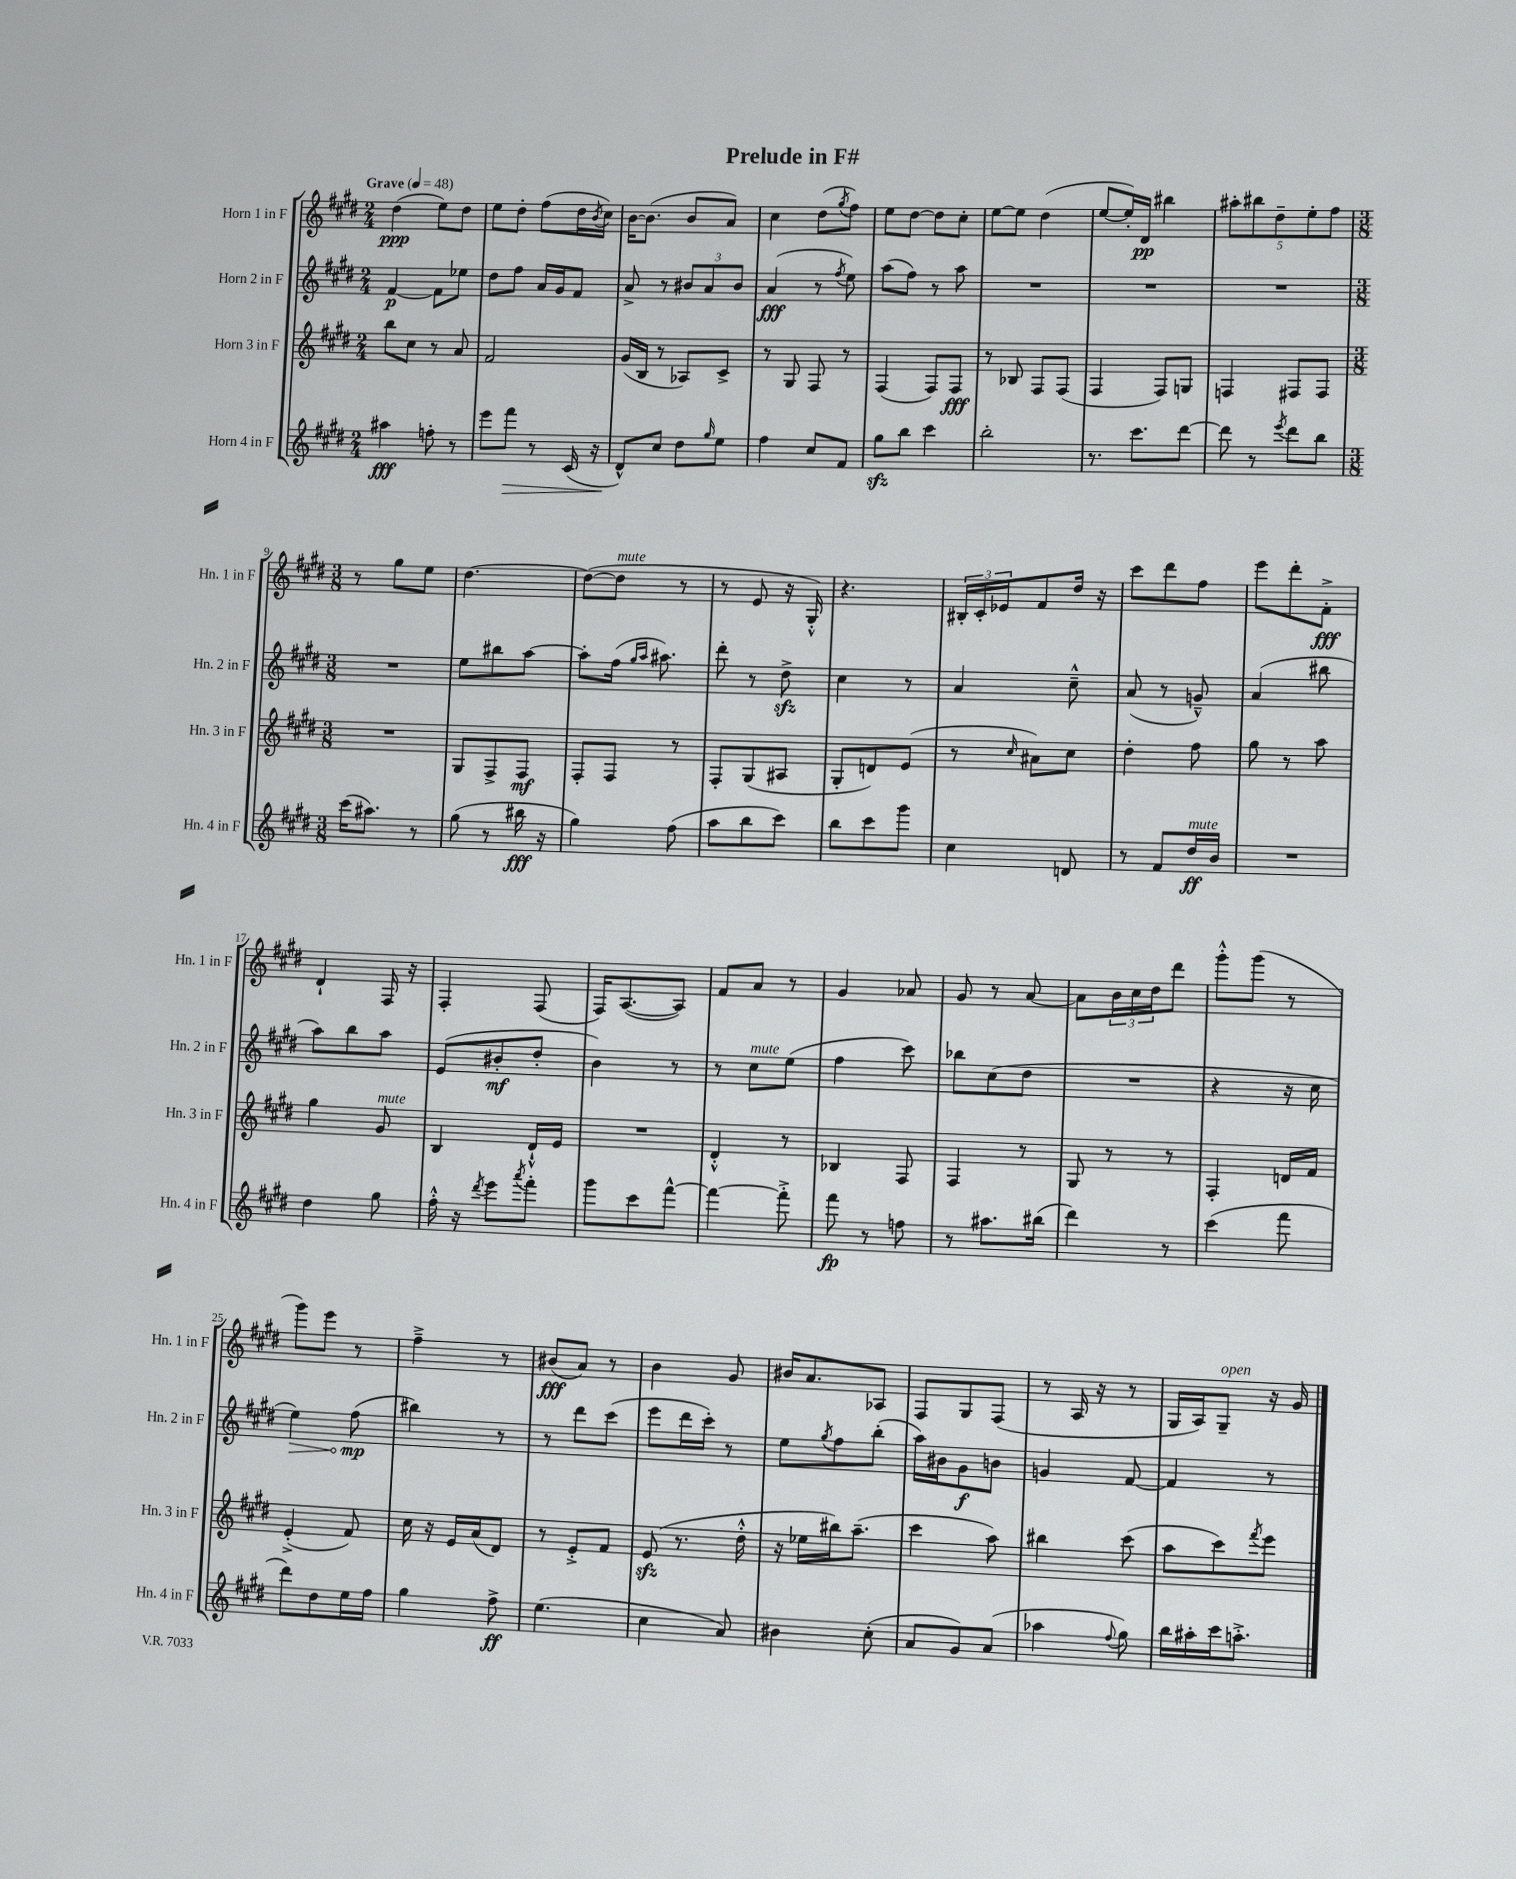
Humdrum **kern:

**kern	**kern	**kern	**kern
*staff4	*staff3	*staff2	*staff1
*clefG2	*clefG2	*clefG2	*clefG2
*k[f#c#g#d#]	*k[f#c#g#d#]	*k[f#c#g#d#]	*k[f#c#g#d#]
*M2/4	*M2/4	*M2/4	*M2/4
*MM48	*MM48	*MM48	*MM48
4aa#\	8bb\L	[4f#/	(4dd#\
.	8cc#\J	.	.
8ff'\	8r	8f#\]L	8ee\L)
8r	8a/	8ee-\J	8dd#\J
=	=	=	=
8eee\L	2f#/	8dd#\L	8ee\L
8fff#\J	.	8ff#\J	8dd#'\J
8r	.	16a/LL	(8ff#\L
.	.	16g#/J	.
(16c#/	.	8f#/J	16dd#\L
.	.	.	8qb/
16r	.	.	16cc#\JJ)
=	=	=	=
8d#^^/L)	(16g#/LL	8a^/	[16b\LK
.	16B/JJ	.	(8.b\]J
8cc#/J	8r	8r	.
8dd#\L	8A-/L)	12b#/L	8b/L
.	.	12a/	.
16qqgg#/	.	.	.
8ee\J	8c#^/J	.	8a/J)
.	.	12b#/J	.
=	=	=	=
4ff#\	8r	(4a/	4cc#\
.	8G#/	.	.
8cc#/L	8F#/	8r	(8dd#\L
.	.	8qff#/	8qgg#/
8f#/J	8r	8ee\)	8ff#\J)
=	=	=	=
8gg#\L	(4F#/	(8aa\L	8ee\L
8bb\J	.	8ff#\J)	[8dd#\J
4ccc#\	8F#/L)	8r	8dd#\]L
.	8F#/J	8aa\	8cc#'\J
=	=	=	=
2bb'\	8r	2r	[8ee\L
.	8B-/	.	8ee\]J
.	8F#/L	.	(4dd#\
.	(8F#/J	.	.
=	=	=	=
8.r	4F#/	2r	[8ee/L
.	.	.	16ee'/]L)
8.ccc#\L	.	.	16d#/JJ
.	8F#/L)	.	4bb#\
[8ddd#\J	8G/J	.	.
=	=	=	=
8ddd#\]	4F/	2r	10aa#'\L
.	.	.	10bb#\
8r	.	.	.
.	.	.	10dd#~\
8qeee/	.	.	.
8ddd#\L	8F#/L	.	.
.	.	.	10ee'\
8bb\J	8F#/J	.	.
.	.	.	10ff#\J
=	=	=	=
*M3/8	*M3/8	*M3/8	*M3/8
(16ccc#\LK	4.r	4.r	8r
8.aa#\J)	.	.	.
.	.	.	8gg#\L
8r	.	.	8ee\J
=	=	=	=
(8gg#\	8G#/L	8ee\L	[4.dd#\
8r	8F#^/	8bb#\	.
16bb#\	8F#/J	[8aa\J	.
16r	.	.	.
=	=	=	=
4gg#\)	8F#'/L	8aa'\]L	(8dd#\_L
.	8F#/J	(16ff#\Jk	8dd#\]J
.	.	16qqgg#/LL	.
.	.	16qqaa/JJ	.
.	.	8.aa#\)	.
(8ff#\	8r	.	8r
=	=	=	=
8aa\L	8F#'/L	8ddd#'\	8r
8bb\	(8G#/	8r	8e/
8ccc#\J)	8A#/J	8dd#^\	16r
.	.	.	16G#'^^/)
=	=	=	=
8bb\L	8G#'/L	4cc#\	4.r
8ccc#\	8d/)	.	.
8ggg#\J	(8e/J	8r	.
=	=	=	=
4cc#\	8r	4a/	24B#'/LL
.	.	.	24c#'/
.	.	.	24e-/J
.	16qqcc#/	.	.
.	8a#\L)	.	8f#/
8d/	8cc#\J	8cc#~^^\	16dd#/Jk
.	.	.	16r
=	=	=	=
8r	4dd#'\	(8a/	8ccc#\L
8f#/L	.	8r	8ddd#\
16dd#/L	8ff#\	8g~^^/)	8ff#\J
16b/JJ	.	.	.
=	=	=	=
4.r	8gg#\	(4a/	8eee\L
.	8r	.	8ddd#'\
.	8aa\	8bb#\	8f#'^\J
=	=	=	=
4dd#\	4gg#\	8aa\L)	4d#`/
.	.	8bb\	.
8gg#\	8g#/	8aa\J	16F#/
.	.	.	16r
=	=	=	=
16ff#'^^\	4B/	(8e/L	4F#'/
16r	.	.	.
8qddd#/	.	.	.
8eee\L	.	8b#'/	.
8qaaa/	.	.	.
8fff#'\J	16d#`^^/LL	8dd#'/J	(8F#/
.	16e/JJ	.	.
=	=	=	=
8ggg#\L	4.r	4b\)	16F#/LK)
.	.	.	([8.A/
8ccc#\	.	.	.
[8fff#^^\J	.	8r	8A/]J)
=	=	=	=
4fff#\_	4d#'^^/	8r	8f#/L
.	.	8cc#\L	8a/J
8fff#'^\]	8r	(8ee\J	8r
=	=	=	=
8fff#\	4B-/	4ff#\	4g#/
8r	.	.	.
8ff\	8F#/	8ccc#\)	8a-/
=	=	=	=
8r	4F#/	8bb-\L	8g#/
8.aa#\L	.	(8cc#\	8r
.	8r	8dd#\J	[8a/
(16bb#\Jk	.	.	.
=	=	=	=
4ddd#\)	8G#/	4.r	8a\]L
.	8r	.	24b\L
.	.	.	24cc#\
.	.	.	24dd#\J
8r	8r	.	8ddd#\J
=	=	=	=
(4ccc#\	4F#'/	4r	8ggg#'^^\L
.	.	.	(8ggg#\J
8fff#\	16d/LL	16r	8r
.	16f#/JJ	16cc#\	.
=	=	=	=
8ddd#\L)	(4e'^/	4ee\)	8ggg#\L)
8dd#\	.	.	8eee\J
16ee\L	8f#/)	(8ff#\	8r
16ff#\JJ	.	.	.
=	=	=	=
4gg#\	16cc#\	4bb#\)	4ff#~^\
.	16r	.	.
.	16e/LL	.	.
.	(16a/J	.	.
8ff#^\	8d#/J)	8r	8r
=	=	=	=
(4.ee\	8r	8r	(8b#/L
.	8e'^/L	8ddd#\L	8a/J)
.	8f#/J	(8ccc#\J	8r
=	=	=	=
4cc#\	(8e/	8eee\L	4b\
.	8.r	16ddd#\L	.
.	.	16ccc#'\JJ)	.
8a/)	.	8r	8g#/
.	16dd#'^^\	.	.
=	=	=	=
4b#\	16r	8ee\L	16b#/LK
.	16ee-\LL	.	8.a/
.	.	8qgg#/	.
.	16bb#\J)	8ff#\	.
.	(8.aa~\J	.	.
(8cc#'\	.	(8bb'\J	8A-/J
=	=	=	=
8a/L	4ccc#\	16aa\LL)	8F#/L
.	.	16b#\J	.
8g#/)	.	8g#\	8G#/
(8a/J	8aa\)	8b\J	(8F#/J
=	=	=	=
4aa-\	4bb#\	4g/	8r
.	.	.	16A/
.	.	.	16r
8qqff#/	.	.	.
8gg#\)	(8ccc#\	[8f#/	8r
=	=	=	=
16bb\LL	8aa\L	4f#/]	16G#/LL
16aa#'\	.	.	16A/J)
16ccc#\J	8ccc#\)	.	8G#~/J
8.aa'^\J	.	.	.
.	8qfff#/	.	.
.	8eee\J	8r	16r
.	.	.	16g#/
==	==	==	==
*-	*-	*-	*-
